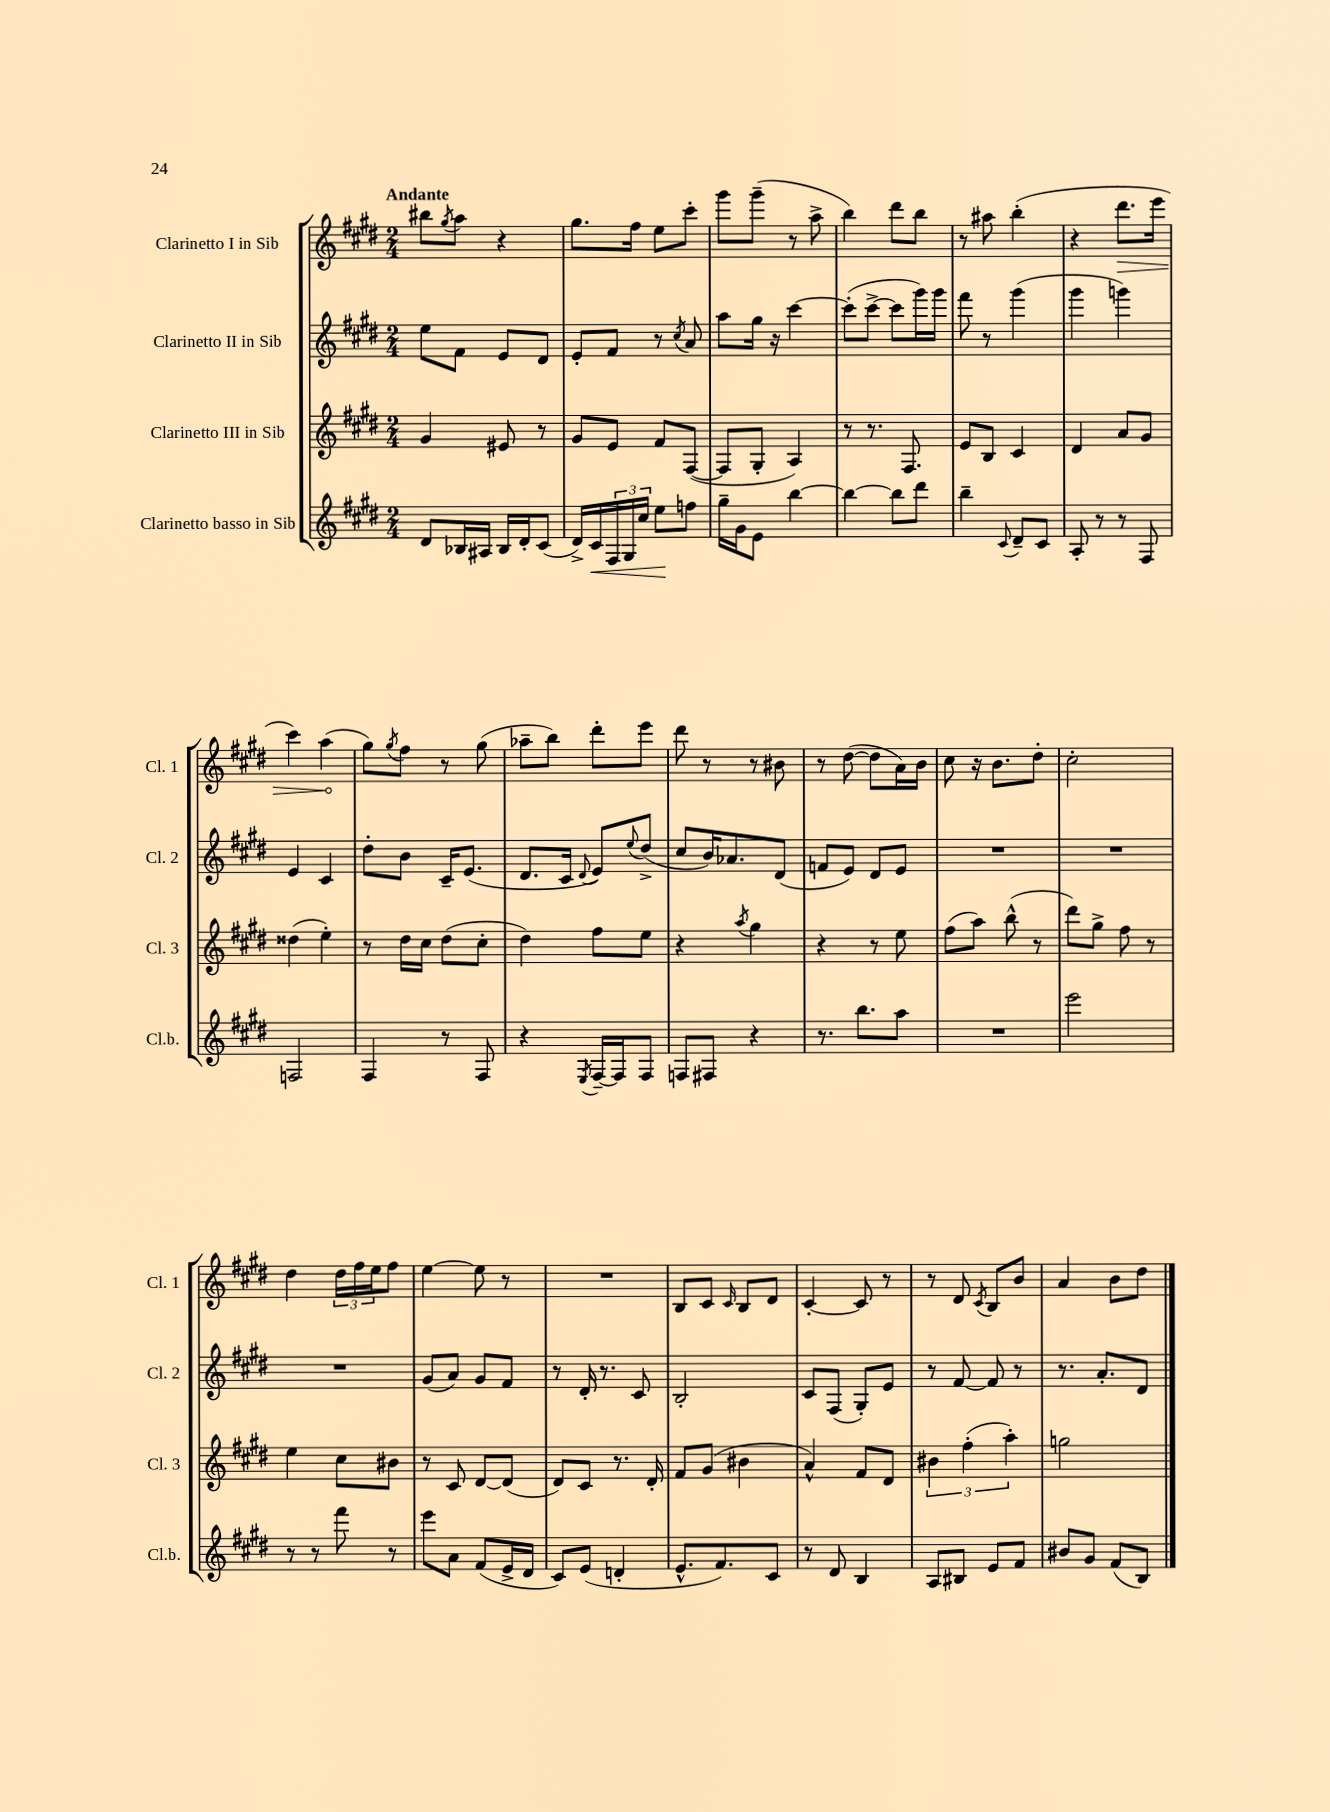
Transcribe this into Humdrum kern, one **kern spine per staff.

**kern	**kern	**kern	**kern
*staff4	*staff3	*staff2	*staff1
*clefG2	*clefG2	*clefG2	*clefG2
*k[f#c#g#d#]	*k[f#c#g#d#]	*k[f#c#g#d#]	*k[f#c#g#d#]
*M2/4	*M2/4	*M2/4	*M2/4
8d#	4g#	8ee	8bb#
.	.	.	8qgg#
16B-	.	8f#	8aa
16A#	.	.	.
16B-	8e#	8e	4r
16d#'	.	.	.
(8c#	8r	8d#	.
=	=	=	=
16d#^)	8g#	8e'	8.gg#
16c#	.	.	.
24F#	8e	8f#	.
24G#	.	.	.
.	.	.	16ff#
24cc#	.	.	.
8ee	8f#	8r	8ee
.	.	8qcc#	.
8ff	([8F#	8a	8ccc#'
=	=	=	=
16gg#~	8F#]	8aa	8ggg#
16g#	.	.	.
8e	8G#'	16gg#	(8ggg#~
.	.	16r	.
[4bb	4A)	[4ccc#	8r
.	.	.	8aa^
=	=	=	=
4bb_	8r	(8ccc#']	4bb)
.	8.r	[8ccc#^	.
8bb]	.	8ccc#]	8ddd#
.	8.F#	.	.
8ddd#	.	16ggg#)	8bb
.	.	16ggg#	.
=	=	=	=
4bb~	8e	8fff#	8r
.	8B	8r	8aa#
8qqc#	.	.	.
8d#~	4c#	(4ggg#	(4bb'
8c#	.	.	.
=	=	=	=
8A'	4d#	4ggg#	4r
8r	.	.	.
8r	8a	4ggg)	8.ddd#
8F#	8g#	.	.
.	.	.	16eee
=	=	=	=
2F	(4dd##	4e	4ccc#)
.	4ee')	4c#	(4aa
=	=	=	=
4F#	8r	8dd#'	8gg#)
.	.	.	8qgg#
.	16dd#	8b	8ff#
.	16cc#	.	.
8r	(8dd#	16c#~	8r
.	.	(8.e	.
8F#	8cc#'	.	(8gg#
=	=	=	=
4r	4dd#)	8.d#	8aa-~
.	.	.	8bb)
.	.	16c#	.
8qE	.	8qqd#	.
[16F#~	8ff#	8e)	8ddd#'
16F#]	.	.	.
.	.	8qqee	.
8F#	8ee	(8dd#^	8eee
=	=	=	=
8F	4r	8cc#	8ddd#
8F#	.	16b)	8r
.	.	8.a-	.
.	8qaa	.	.
4r	4gg#	.	8r
.	.	(8d#	8b#
=	=	=	=
8.r	4r	8f	8r
.	.	8e)	([8dd#
8.bb	.	.	.
.	8r	8d#	8dd#]
8aa	8ee	8e	16a)
.	.	.	16b
=	=	=	=
2r	(8ff#	2r	8cc#
.	8aa)	.	16r
.	.	.	8.b
.	(8bb^^	.	.
.	8r	.	8dd#'
=	=	=	=
2eee	8ddd#)	2r	2cc#'
.	8gg#^	.	.
.	8ff#	.	.
.	8r	.	.
=	=	=	=
8r	4ee	2r	4dd#
8r	.	.	.
8fff#	8cc#	.	24dd#
.	.	.	24ff#
.	.	.	24ee
8r	8b#	.	8ff#
=	=	=	=
8eee	8r	(8g#	[4ee
8a	8c#	8a)	.
(8f#	[8d#	8g#	8ee]
16e^	(8d#]	8f#	8r
16d#	.	.	.
=	=	=	=
8c#)	8d#)	8r	2r
(8e	8c#	16d#'	.
.	.	8.r	.
4d'	8.r	.	.
.	.	8c#	.
.	16d#'	.	.
=	=	=	=
8.e^^	8f#	2B'	8B
.	(8g#	.	8c#
8.f#)	.	.	.
.	.	.	16qqc#
.	4b#	.	8B
8c#	.	.	8d#
=	=	=	=
8r	4a^^)	8c#	[4c#'
8d#	.	(8F#	.
4B	8f#	8G#')	8c#]
.	8d#	8e	8r
=	=	=	=
8A	6b#	8r	8r
8B#	.	[8f#	8d#
.	(6ff#'	.	.
.	.	.	8qc#
8e	.	8f#]	8B
.	6aa')	.	.
8f#	.	8r	8b
=	=	=	=
8b#	2gg	8.r	4a
8g#	.	.	.
.	.	8.a'	.
(8f#	.	.	8b
8B)	.	8d#	8dd#
==	==	==	==
*-	*-	*-	*-
